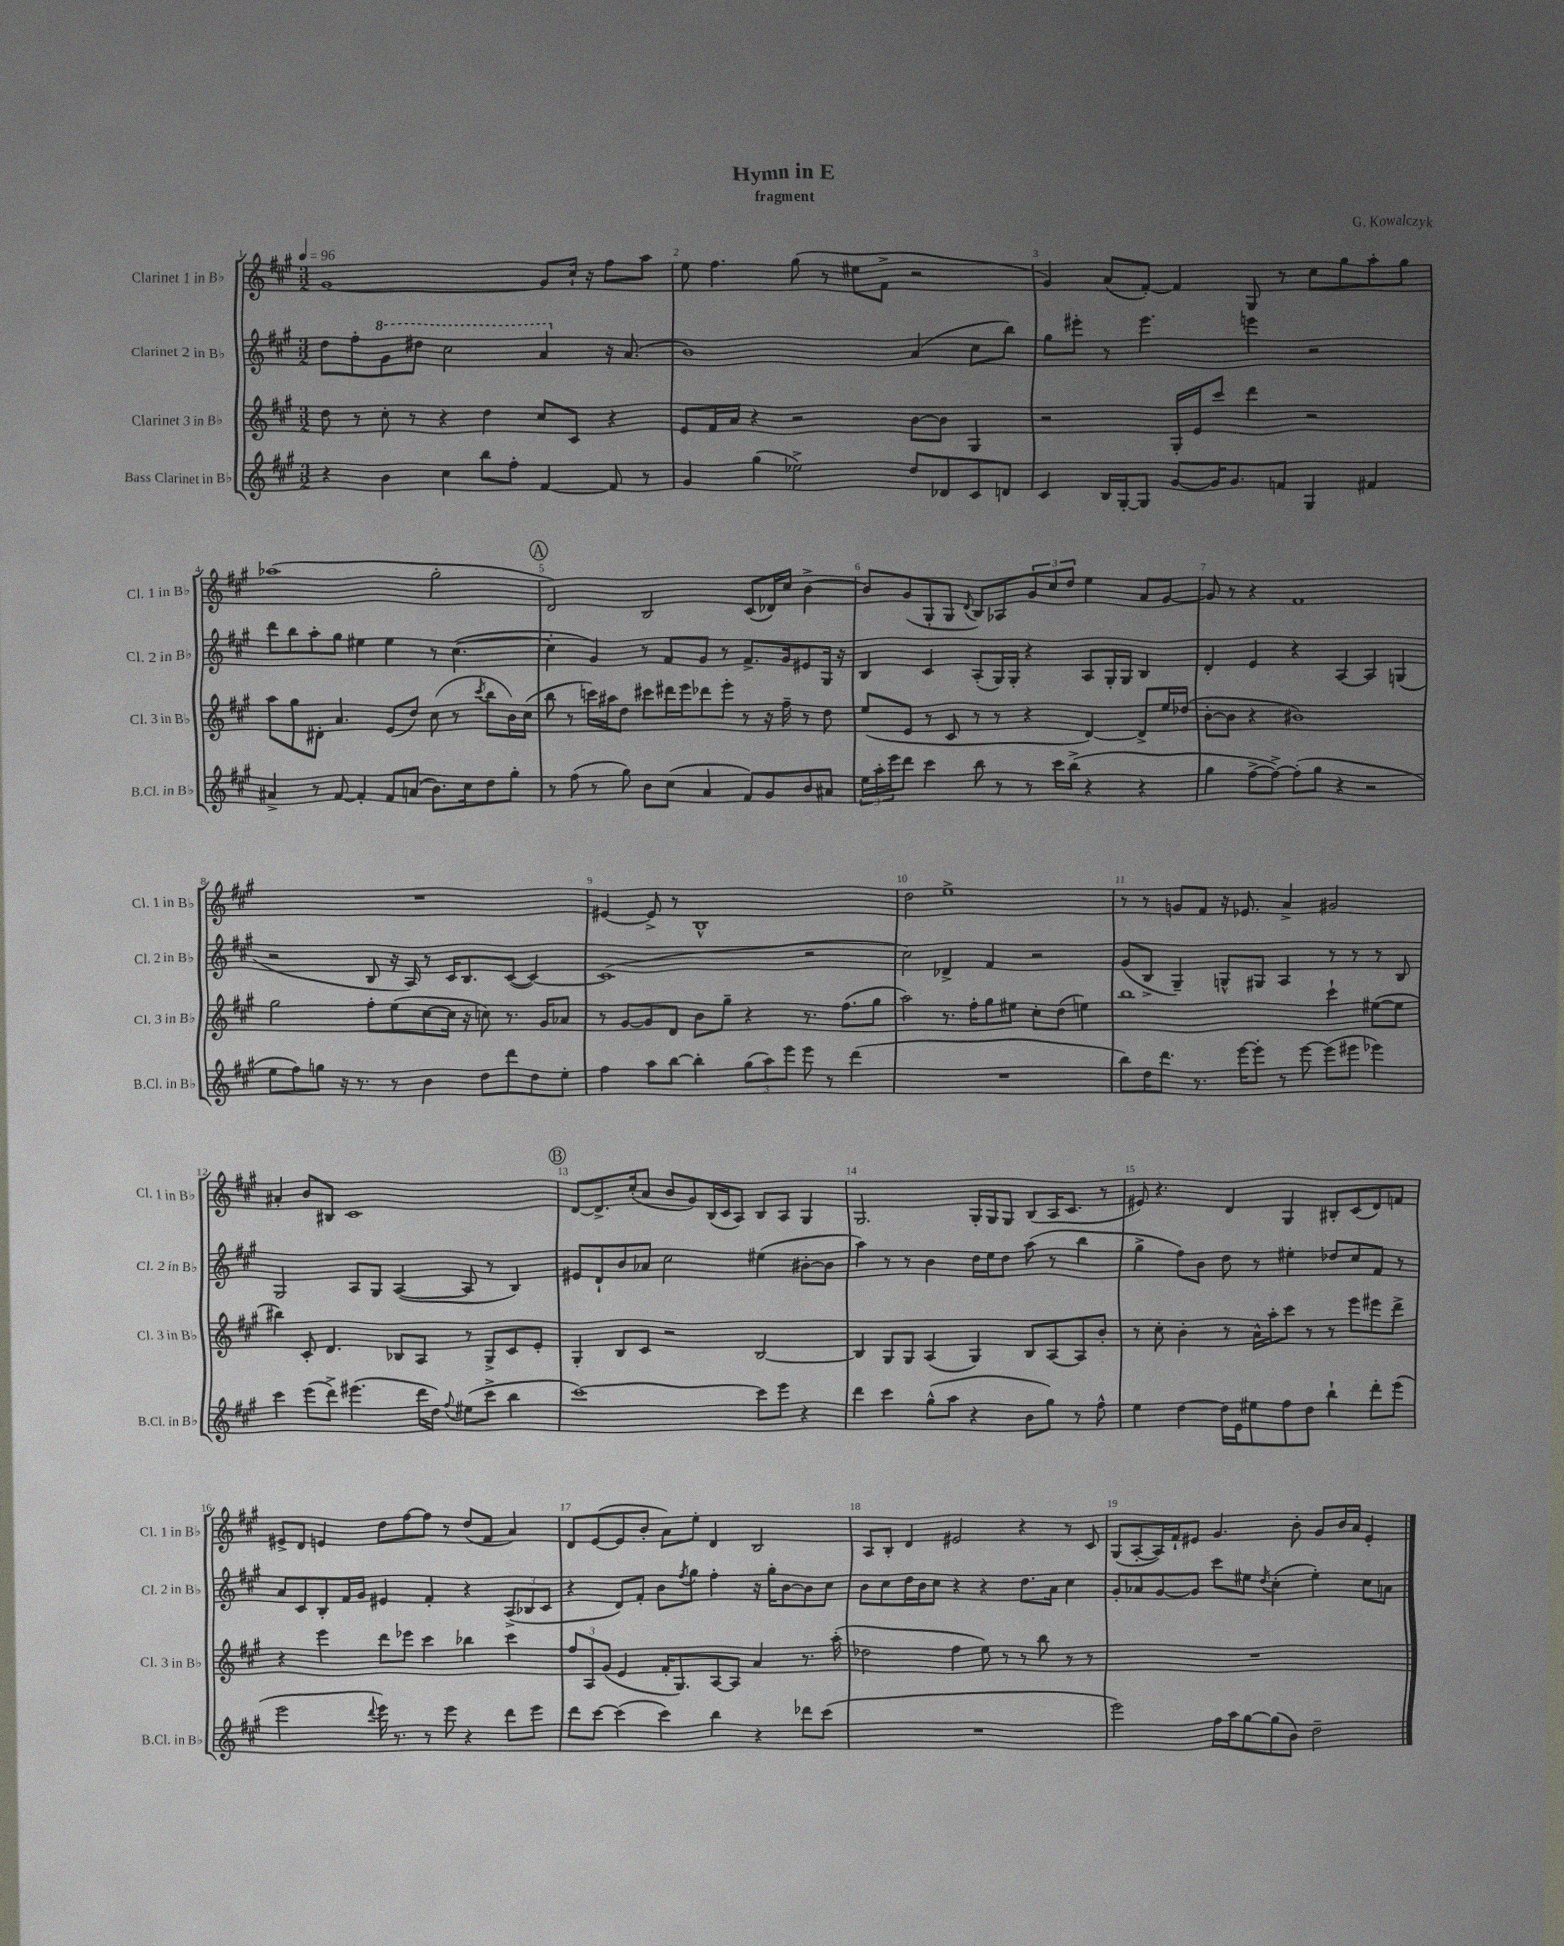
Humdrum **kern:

**kern	**kern	**kern	**kern
*staff4	*staff3	*staff2	*staff1
*clefG2	*clefG2	*clefG2	*clefG2
*k[f#c#g#]	*k[f#c#g#]	*k[f#c#g#]	*k[f#c#g#]
*M3/2	*M3/2	*M3/2	*M3/2
*MM96	*MM96	*MM96	*MM96
4r	8dd\	8dd\L	[1g#
.	8r	8ff#'\	.
4b\	8cc#'\	8gg#\	.
.	8r	8ddd#\J	.
4cc#\	4r	2ccc#\	.
8bb\L	4dd\	.	.
8ff#'\J	.	.	.
[4f#/	8cc#/L	4aa/	8g#/]L
.	8c#/J	.	16cc#`/Jk
.	.	.	16r
8f#/]	4r	16r	8ff#\L
.	.	(8.a/	.
8r	.	.	8aa\J
=	=	=	=
4g#/	8e/L	1b)	8ee\
.	16f#/L	.	4.ff#\
.	16a/JJ	.	.
(4gg#\	4r	.	.
2ee-^\)	2r	.	(8gg#\
.	.	.	8r
.	.	.	8ee#\L
.	.	.	8f#^\J
8dd/L	[8b\L	(4a/	2r
8d-/	8b\]J	.	.
8c#/	4G#/	8cc#\L	.
8d/J	.	8bb\J)	.
=	=	=	=
4c#/	2r	8gg#\L	4g#/)
.	.	8eee#'\J	.
16B/LL	.	8r	(8a/L
[16G#'/J	.	.	.
8G#/]J	.	4.eee#\	[8f#'/J)
[8g#/L	16G#'/LL	.	4f#/]
.	16e/J	.	.
16g#/]K	8ccc#/J	.	.
8.g#/	.	.	.
.	4ddd\	4eee\	8G#/
8f/J	.	.	8r
4G#/	2r	2r	8cc#\L
.	.	.	8gg#\
4f#/	.	.	8aa'\
.	.	.	8gg#\J
=	=	=	=
4a#^/	8aa\L	8ddd\L	(1aa-
.	8gg#\	8bb\	.
8r	8d#'\J	8aa'\	.
[8f#/	4.a/	8gg#\J	.
4f#'/]	.	4ee#\	.
8f#/L	(8e/L	4ee#\	.
(8a/J	8dd/J)	.	.
8.b\L)	(8cc#\	8r	2gg#'\
.	8r	([4.cc#\	.
16cc#\k	.	.	.
.	8qccc#/	.	.
8dd\	8bb\L	.	.
8gg#'\J	16b\L)	.	.
.	(16cc#\JJ	.	.
=	=	=	=
8r	8bb\	4cc#'\]	2d/)
(8ff#\	8r	.	.
8r	16ccc\LL)	4g#/)	.
.	16aa#\J	.	.
8gg#\)	8dd\J	.	.
8b\L	8ccc#\L	8r	2B/
(8cc#\J	16ddd#\L	8f#/L	.
.	16eee\J	.	.
4a/	8ddd-\	8g#/J	.
.	8eee'\J	8r	.
8f#/L)	8r	8.f#^/L	(8c#/L
8g#/	16r	.	16d-/L)
.	16ff#~\	16g#/k	16cc#/JJ
8b/	8r	8e#/	[4b^\
8a#/J	8dd\	16G#/Jk	.
.	.	16r	.
=	=	=	=
24ee\LL	(8ee/L	4B/	8b/]L
24aa'\	.	.	.
24eee\J	.	.	.
8ddd\J	8e/J	.	(8g#/
4ccc#\	8r	4c#/	8G#'/
.	8c#/	.	8G#/J
.	.	.	8qqd/
8bb\	8r	(8A'/L	8B/L)
8r	8r	16G#/L)	8A-/
.	.	16G#'/JJ	.
8r	4r	4r	12g#/
.	.	.	12cc#/
16ccc#\LL	.	.	.
.	.	.	12dd/J
(16bb^\JJ	.	.	.
4r	[4d/)	8A/L	4ee\
.	.	16G#'/L	.
.	.	16G#/JJ	.
4r	8d^/]L	4B/	8a/L
.	16ee/L	.	[8g#/J
.	(16dd-/JJ	.	.
=	=	=	=
4gg#\	[8b'\L	4d'/	8g#/]
.	8b\]J	.	8r
[8ff#^\L	4r	4e/	4r
8ff#^\_J)	.	.	.
(8ff#'\]L	1b#)	4r	1f#
8gg#\J	.	.	.
4r	.	[4A/	.
2r	.	4A/]	.
.	.	(4G/	.
=	=	=	=
8ee\L	2gg#\	2r	1.r
8ff#\)	.	.	.
8gg\J	.	.	.
16r	.	.	.
8.r	.	.	.
.	8ff#'\L	8B/	.
8r	(8ee\	16r	.
.	.	16A/)	.
4b\	[8cc#\	8r	.
.	16cc#\]Jk	16c#/LK	.
.	16r	8.B/	.
8dd\L	8cc\)	.	.
8ddd\	8.r	([8c#/J	.
8dd\	.	4c#/_)	.
.	16g#/LK	.	.
8ee'\J	8a-/J	.	.
=	=	=	=
4ff#\	8r	(1c#]	[4e#/
.	[8g#/L	.	.
8aa\L	8g#/]	.	8e#^/]
[8bb\J	8d/J	.	8r
4bb'\]	8b\L	.	1B^^
.	8gg#~\J	.	.
(12gg#\L	4r	.	.
12aa\)	.	.	.
12eee\J	.	.	.
8eee\	8.r	2r	.
8r	.	.	.
.	(8.ff#\L	.	.
(4ddd\	.	.	.
.	8gg#\J	.	.
=	=	=	=
1.r	2aa\)	2cc#\)	2dd\
.	8.r	4d-^/	1ee^
.	16ff#'\LK	.	.
.	8gg#\	4f#/	.
.	8ee#\J	.	.
.	8cc#'\L	2r	.
.	(8dd\J	.	.
.	4ee\)	.	.
=	=	=	=
8bb\L)	1bb	(8g#/L	8r
16dd\K	.	8B^/J	8r
8.ddd\J	.	.	.
.	.	4G#~/)	8g/L
8.r	.	.	8f#/J
.	.	8G^^/L	16r
[16eee\LK	.	.	8.e-/
8eee'\]J	.	8G#/J	.
8r	.	4A/	4a^/
[8eee\	.	.	.
(8eee\]L	4ccc#`\	8r	2g#/
8eee#\J	.	8r	.
4eee-\)	([8ee#\L	8r	.
.	8ee#\]J	8B/	.
=	=	=	=
4ccc#\	4bb#\)	2G#/	4a#'/
(8eee\L	8c#'/	.	8b/L
8ddd^\J)	4.d/	.	8B#/J
(4.eee#\	.	8A/L	1c#
.	.	8G#/J	.
.	8B-/L	([4A/	.
16ddd\LL	8A/J	.	.
16dd\JJ)	.	.	.
8qqff#/	.	.	.
(8ee#\L	8r	8A/]	.
8ccc#^\J	8G#^/L	8r	.
4bb\	8c#/	4B/)	.
.	8e'/J	.	.
=	=	=	=
[1ccc#)	4G#'/	8e#/L	[8d/L
.	.	8d`/	8.d^/]
.	8B/L	8b/	.
.	.	.	(16cc#'/k
.	8c#/J	8a-/J	8a/J
.	2r	2cc#\	8b/L
.	.	.	8g#/)
.	.	.	(16B/L
.	.	.	16c#/J
.	.	.	8A/J)
8ccc#\]L	[2B/	(4ee#\	8B/L
8eee\J	.	.	8A/J
4r	.	[8b#'\L	4G#/
.	.	8b#\]J	.
=	=	=	=
4ddd\	4B/]	4aa\)	2.G#/
4ccc#\	8G#/L	8r	.
.	8G#/J	8r	.
(8gg#^^\L	(4A/	4b\	.
8aa\J	.	.	.
4r	4G#/)	16dd\LL	16G#'/LL
.	.	16ee\J	16G#/J
.	.	8dd\J	8G#/J
8b\L	8B/L	(8aa\	(8B/L
8gg#\J)	[8A/	8r	16A/K
.	.	.	8.c#/J
8r	8A/]	4bb\	.
8ff#^^\	8b'/J	.	8r
=	=	=	=
4ee\	8r	4gg#^\	8e#/)
.	8cc#'\	.	4.r
[4dd\	4b'\	8ff#\L)	.
.	.	8b\J	.
16dd\]LL	8r	8dd\	4d/
16e\J	.	.	.
8ee#\	16a^^\LL	8r	.
.	16aa'\J	.	.
8ff#\	8ccc#\J	4ee#'\	4G#/
8dd\J	8r	.	.
4bb`\	8r	8dd-/L	8B#'/L
.	8eee\L	8cc#/	(8c#/
8ddd'\L	8eee#\	8f#/J	8d/)
(8eee\J	8ddd^\J	8r	8f/J
=	=	=	=
2eee\	4r	8a/L	8e#^/L
.	.	8c#/	8d/J
.	4eee\	8B'/	4e/
.	.	16f#/L	.
.	.	16g#/JJ	.
8qqddd/	.	.	.
16eee\)	8ddd\L	4e#/	8dd\L
8.r	.	.	.
.	8eee-\J	.	[8ff#\
8r	4ccc#\	4f#'/	8ff#\]J
8eee\	.	.	8r
4r	4bb-\	4r	(8dd/L
.	.	.	8f#/J
8ddd\L	4ccc#\	(12A^/L	4a/)
.	.	12B-/	.
8eee\J	.	.	.
.	.	12c#/J	.
=	=	=	=
8ddd\L	12ff#/L	4r	8d/L
.	12A/	.	.
[8ccc#\J	.	.	([8e/
.	(12g#/J	.	.
(4ccc#\]	4e/	8d/L)	8e/]
.	.	8f#'/J	8b'/J
4ccc#\)	16f#'/LK	8b\L	8a\L)
.	8.G#/)	.	.
.	.	8qff#/	.
.	.	8gg#\J	8ee'\J
4bb\	[8A/	4ff#'\	4d/
.	8A/]J	.	.
4r	4a/	16r	2B/
.	.	16gg#'\LK	.
.	.	[8b\	.
8ddd-\L	8.r	8b\]	.
(8ccc#\J	.	8cc#\J	.
.	(16aa'\	.	.
=	=	=	=
1.r	2dd-\	8b\L	8A/L
.	.	8cc#\	8B'/J
.	.	16dd\L	4d/
.	.	16b\J	.
.	.	8cc#\J	.
.	4ff#\	4r	2e#/
.	8ee\)	4r	.
.	8r	.	.
.	8r	8.dd\L	4r
.	8bb\	.	.
.	.	16a\Jk	.
.	8r	4cc#\	8r
.	8r	.	8c#/
=	=	=	=
2eee\)	1.r	8g#'/L	(8G#/L
.	.	8a-/	[8A'/
.	.	[8g#/	16A/]L)
.	.	.	16f#`/J
.	.	8g#/]J	8e#/J
16ff#\LL	.	8ccc#\L	4.g#/
16aa\J	.	.	.
[8gg#\	.	8ee#\J	.
.	.	8qdd/	.
(8gg#\]	.	(4cc#'\	.
8b\J)	.	.	8b'\
2dd~\	.	4ee#'\)	8g#/L
.	.	.	16b/L
.	.	.	16a/JJ
.	.	8cc#\L	4e#'/
.	.	8a\J	.
==	==	==	==
*-	*-	*-	*-
